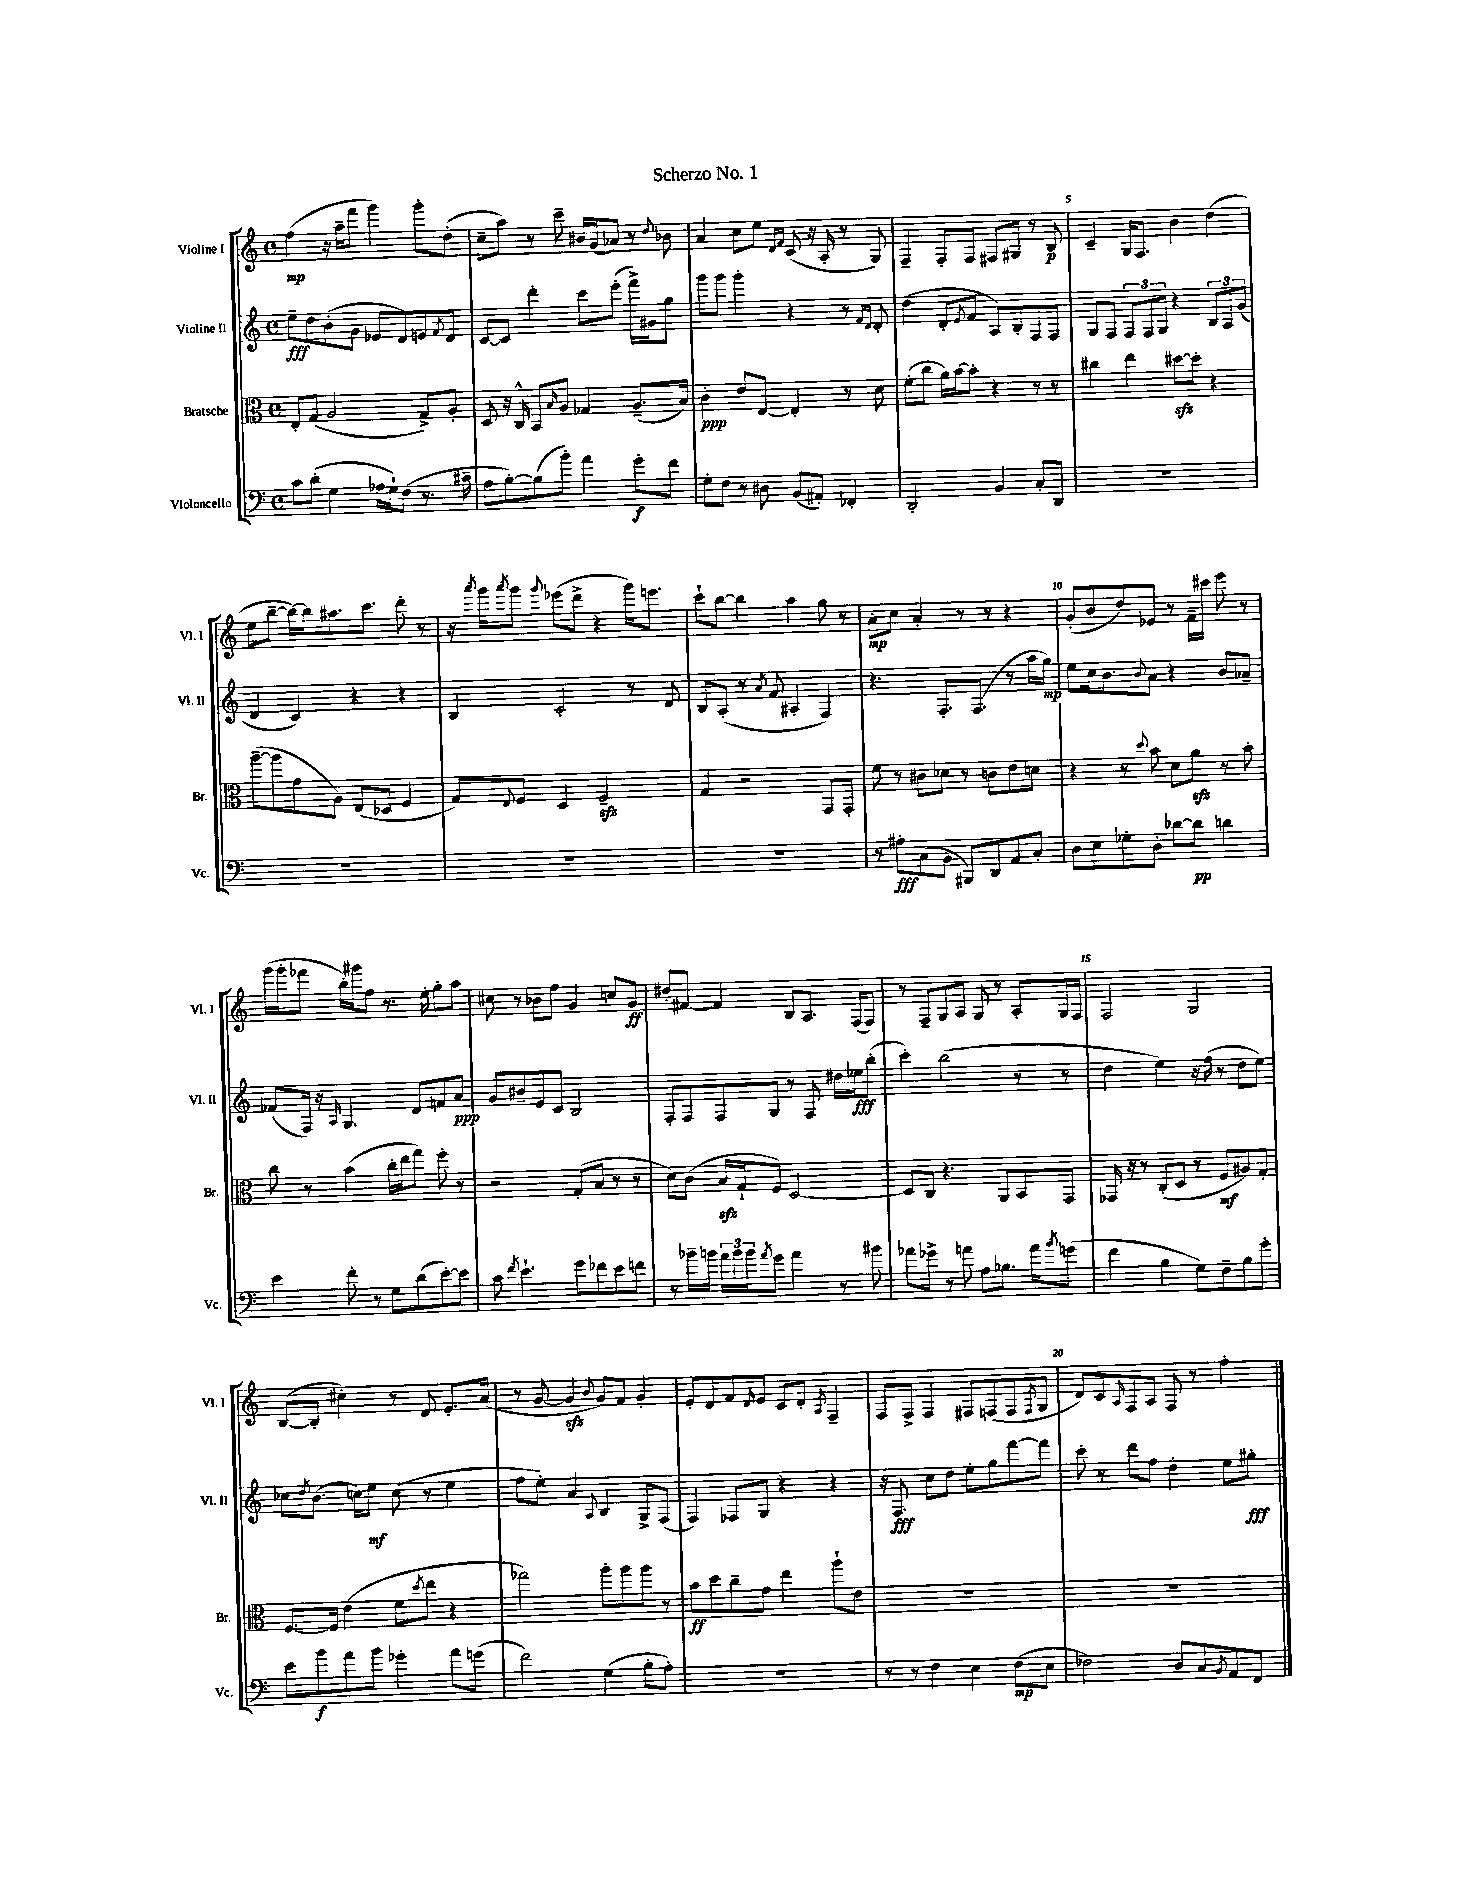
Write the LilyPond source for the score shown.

\header { title = "Scherzo No. 1" }
<<
\new StaffGroup <<
\new Staff = "s0" \with { instrumentName = "Violine I" shortInstrumentName = "Vl. I" } {
    \clef treble \key c \major \defaultTimeSignature \time 4/4
    f''4\mp( r16 a''16-- f'''8 g'''4) g'''8-. d''8-.( |
    c''8-- a''8) r8 c'''8-- bis'16 g'16( aes'8) r8 \appoggiatura { d''8 } bes'8 |
    a'4 c''8 e''8 \grace { d'16 f'16 } c'8( r16 a16-. r8 g8) |
    f4-- f8-. f8 fis8 gis8 r8 b8\p |
    c'4-- g16 f8. b'4 d''4( |
    e''8 b''8~-- b''16~) b''16 ais''8. c'''8. d'''8-. r8 |
    r16 \acciaccatura { a'''8 } g'''16 \acciaccatura { a'''8 } g'''8 \appoggiatura { g'''8 } ees'''8( d'''8-> r4 g'''16) e'''8. |
    c'''8-! b''8~ b''4 a''4 g''8 r8 |
    a'8-.\mp c''8 a'4-. r8 r8 r4 |
    g'8-.( b'8 d''8) ees'8 r8 f'16-- cis'''16 e'''8 r8 |
    g'''16( g'''16-. fes'''8 b''16-.) gis'''16 f''8 r8. e''16-. g''8-. a''8 |
    cis''8 r8 bes'8 f''8 g'4 c''8 g'8\ff |
    dis''8-. fis'8~ fis'4 b8 a8. f16( f8) |
    r8 f8-- g8 a8 g8 r8 a8-. g16 f16 |
    f2 g2 |
    b8~( b8-. cis''4-.) r8 d'8 e'8.-. a'16( |
    r8 g'8~ g'4\sfz \appoggiatura { b'8 } g'8) f'8 g'4-. |
    e'8-. d'8 f'8 \grace { d'16 } e'8 c'8 d'8-. \acciaccatura { a8 } f4-- |
    f8 f8-> f4 fis8 f8( f8 \acciaccatura { f8 } g8 |
    d'8) c'8 \grace { a16 } f8 a8 f8 r8 f''4-. \bar "|." |
}
\new Staff = "s1" \with { instrumentName = "Violine II" shortInstrumentName = "Vl. II" } {
    \clef treble \key c \major \defaultTimeSignature \time 4/4
    e''8--\fff d''8 b'8-.( g'8 ees'8 d'8) e'8 \acciaccatura { f'8 } d'8 |
    c'8~ c'8 d'''4-. c'''8 e'''8-.( f'''16->) gis'16 g''8 |
    g'''8 g'''8 g'''4-. r4 r8 \grace { f'16 d'16 } d'8-. |
    d''4( d'8-. \acciaccatura { e'8 } f'8 a8) b8-. f8 f8 |
    g8 f8 \tuplet 3/2 { f8 f8 g8 } r4 \tuplet 3/2 { b8 a8 g'8( } |
    d'4 c'4) r4 r4 |
    b4 c'2-. r8 d'8 |
    b8 a8-.( r8 \acciaccatura { a'8 } f'8 ais4-. f4) |
    r4. f8.-. f8.( r8 a''16 g''16\mp) |
    e''8 c''16 b'8. \appoggiatura { b'8 } a'8 r4 b'8 aes'8-- |
    fes'8( f16) r16 \grace { a16 } g4. d'8 f'8 a'8\ppp |
    g'8 bis'8-- e'8 c'8 b2 |
    f8-. f8 f8 g8 r8 f8 dis''16 ees''16\fff b''8-.( |
    c'''4-.) b''2( r8 r8 |
    d''4 e''4) r16 f''16( r8 d''8 e''8) |
    ces''8 \acciaccatura { d''8 } b'8.( c''16) e''8\mf c''8( r8 e''4 |
    f''8 e''8-.) a'4 \appoggiatura { a8 } b4 g8-> f8( |
    f4) fes8 g8 r4 r4 |
    r16 f8.\fff c''8 d''8 e''8-. g''8 f'''8~ f'''8 |
    c'''8-. r8 d'''8 f''8 d''4-. e''8 gis''8-.\fff \bar "|." |
}
\new Staff = "s2" \with { instrumentName = "Bratsche" shortInstrumentName = "Br." } {
    \clef alto \key c \major \defaultTimeSignature \time 4/4
    e8-. g8( a2 g8->) a8-. |
    d8 r16 c16-^ b,8 \grace { b16 } a8 ges4 a8.--( b16) |
    c'4-.\ppp e'8 e8~ e4-. r8 d'8 |
    f'8-.( c''8 a'16) b'16~ b'8-. r4 r8 r8 |
    cis''4 e''4 dis''8~\sfz dis''8-. r4 |
    a''8~--( a''8 g'8 a8) e8( des8 f4 |
    g8) \appoggiatura { e8 } f8 d4 f2--\sfz |
    g4 r2 g,8 g,8-. |
    f'8 r8 cis'8 des'8 r8 c'8 e'8 d'8 |
    r4 r8 \appoggiatura { d''8 } b'8 d'8 a'8\sfz r8 b'8-. |
    c''8 r8 b'4( c''16-. e''16 g''8) f''8-. r8 |
    r2 g8-.( b8 r8 r8 |
    d'8) c'8( b16\sfz g16-! f8) d2~ |
    d8 c8 r4. a,8 b,8 g,8 |
    ges,16 r16 r8 c8-.( d8 r8 f8\mf ais8) g8-. |
    f8.~ f16 e'4( f'8 \acciaccatura { d''8 } e''8 r4 |
    ges''2) a''8-. a''8 a''8 r8 |
    b'8\ff d''8 c''8-- g'8 e''4 a''8-! e'8 |
    R1 |
    R1 \bar "|." |
}
\new Staff = "s3" \with { instrumentName = "Violoncello" shortInstrumentName = "Vc." } {
    \clef bass \key c \major \defaultTimeSignature \time 4/4
    c'8 d'8-.( g4 aes16 g16-!) f8( r8. cis'16-- |
    a8 b8~-.) b8( b'8-.) a'4 g'8-.\f f'8 |
    g8-. f8 r8 dis8 b,8( ais,8-.) fes,4-. |
    d,2-. b,4 c8-. d,8 |
    R1 |
    R1 |
    R1 |
    R1 |
    r8 ais8-.\fff c8( b,8 bis,,8) d,8 a,8 c8-. |
    d8 e8 ges8-. d8-. des'8~ des'8\pp d'4 |
    e'4 f'8-. r8 g8 d'8( e'8~-.) e'8 |
    c'8 \acciaccatura { f'8 } e'4.-! g'8 fes'8 e'8 f'8 |
    r8 bes'16-- b'16 \tuplet 3/2 { a'16 b'16 b'16 } \acciaccatura { a'8 } g'8 a'4 r8 bis'8 |
    aes'8 ges'8-> r8 a'8 a8 bes8. a'16 \acciaccatura { b'8 } g'8( |
    f'4 b4 g8) f8-- b8 g'8-. |
    e'8 b'8\f a'8 b'8 ges'4-. a'8 g'8( |
    f'2) g4( b8-. a8-.) |
    R1 |
    r8 r8 f4 e4 f8\mp( e8 |
    fes2) d8 c8 \acciaccatura { b,8 } a,8 f,8 \bar "|." |
}
>>
>>
\layout { \context { \Score \override BarNumber.break-visibility = ##(#f #t #t) barNumberVisibility = #(every-nth-bar-number-visible 5) } }
